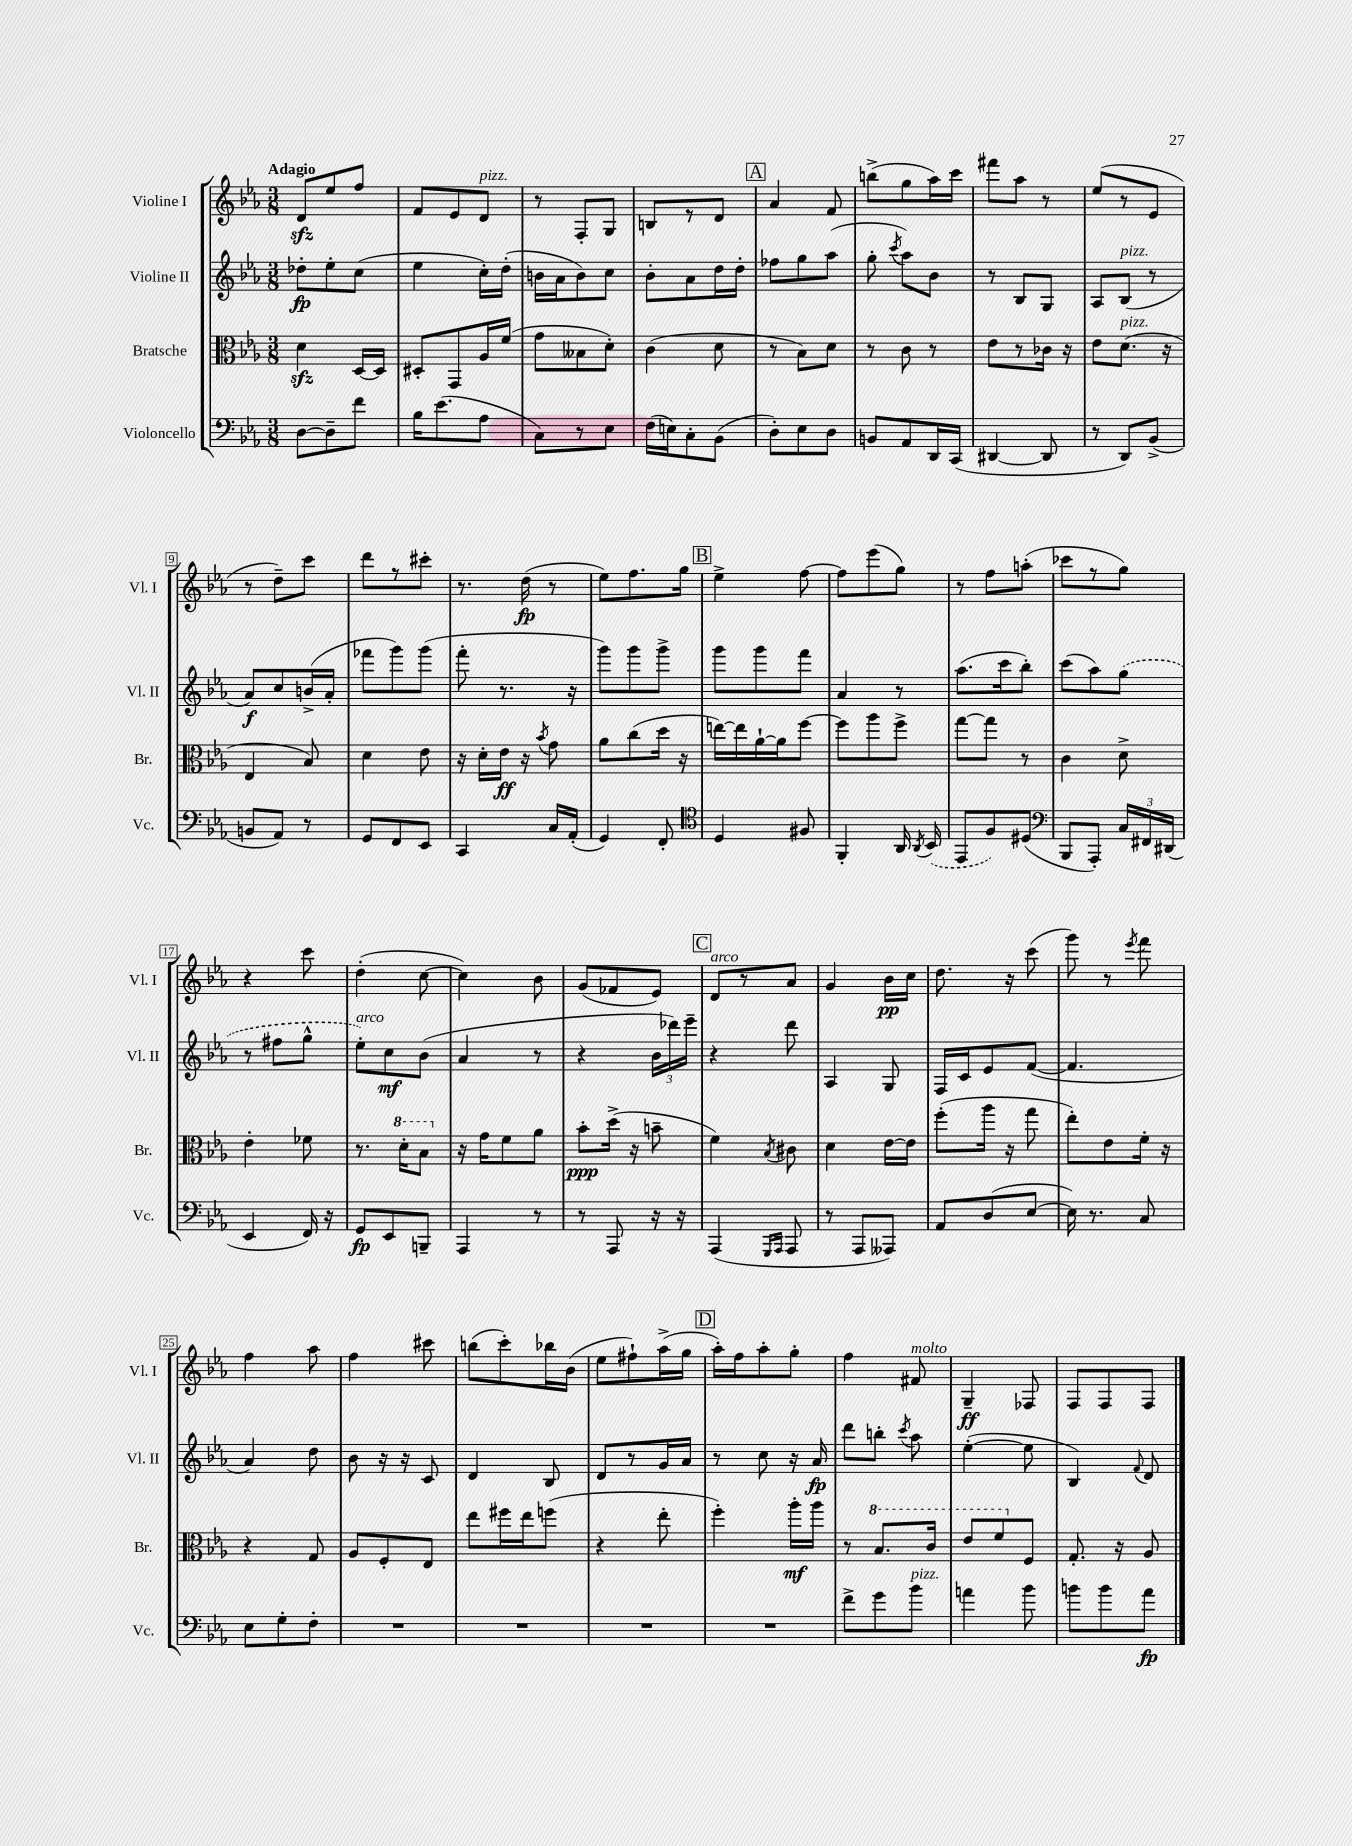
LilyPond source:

<<
\new StaffGroup <<
\new Staff = "s0" \with { instrumentName = "Violine I" shortInstrumentName = "Vl. I" } {
    \clef treble \key ees \major \numericTimeSignature \time 3/8 \tempo "Adagio"
    \autoBeamOff d'8[\sfz ees''8 f''8] |
    f'8[ ees'8 d'8]^\markup { \italic "pizz." } |
    r8 f8[-. g8] |
    b8[ r8 d'8] |
    \mark \markup { \box "A" } aes'4 f'8 |
    b''8[->( g''8 aes''16) c'''16] |
    fis'''8[ aes''8] r8 |
    ees''8[( r8 ees'8] |
    r8 d''8[--) c'''8] |
    d'''8[ r8 cis'''8]-. |
    r8. d''16\fp( r8 |
    ees''8[) f''8. g''16] |
    \mark \markup { \box "B" } ees''4-> f''8~ |
    f''8[ ees'''8( g''8]) |
    r8 f''8[ a''8]-.( |
    ces'''8[ r8 g''8]) |
    r4 c'''8 |
    d''4-.( c''8~ |
    c''4) bes'8 |
    g'8[( fes'8 ees'8]) |
    \mark \markup { \box "C" } d'8[^\markup { \italic "arco" } r8 aes'8] |
    g'4 bes'16[\pp c''16] |
    d''8. r16 c'''8( |
    g'''8) r8 \acciaccatura { ees'''8 } f'''8 |
    f''4 aes''8 |
    f''4 cis'''8 |
    b''8[( c'''8-.) bes''16 bes'16]( |
    ees''8[ fis''8-!) aes''16->( g''16] |
    \mark \markup { \box "D" } aes''16[-.) f''16 aes''8-. g''8]-. |
    f''4 fis'8^\markup { \italic "molto" } |
    g4--\ff fes8 |
    f8[ f8 f8] \bar "|." |
}
\new Staff = "s1" \with { instrumentName = "Violine II" shortInstrumentName = "Vl. II" } {
    \clef treble \key ees \major \numericTimeSignature \time 3/8
    \autoBeamOff des''8[-.\fp ees''8-. c''8]( |
    ees''4 c''16[-.) d''16]-.( |
    b'16[ aes'16 b'8) c''8] |
    bes'8[-. aes'8 d''16 d''16]-. |
    \mark \markup { \box "A" } fes''8[ g''8 aes''8]( |
    g''8-. \acciaccatura { c'''8 } aes''8[) bes'8] |
    r8 bes8[ g8] |
    aes8[ bes8]^\markup { \italic "pizz." }( r8 |
    aes'8[\f) c''8 b'16->( aes'16]-. |
    fes'''8[ g'''8) g'''8]( |
    f'''8-. r8. r16 |
    g'''8[) g'''8 g'''8]-> |
    \mark \markup { \box "B" } g'''8[ g'''8 f'''8] |
    aes'4 r8 |
    aes''8.[( c'''16 bes''8]-.) |
    c'''8[( aes''8) \once \slurDashed g''8]( |
    r8 fis''8[ g''8]-^ |
    ees''8[-.^\markup { \italic "arco" }) c''8\mf bes'8]( |
    aes'4 r8 |
    r4 \tuplet 3/2 { bes'16[ des'''16) ees'''16]-- } |
    \mark \markup { \box "C" } r4 d'''8 |
    aes4 g8 |
    f16[ c'16 ees'8 f'8]~( |
    f'4. |
    aes'4) d''8 |
    bes'8 r16 r16 c'8 |
    d'4 bes8 |
    d'8[ r8 g'16 aes'16] |
    \mark \markup { \box "D" } r8 c''8 r16 aes'16\fp |
    d'''8[ b''8]-. \acciaccatura { c'''8 } aes''8 |
    ees''4~-.( ees''8 |
    bes4) \appoggiatura { f'8 } d'8 \bar "|." |
}
\new Staff = "s2" \with { instrumentName = "Bratsche" shortInstrumentName = "Br." } {
    \clef alto \key ees \major \numericTimeSignature \time 3/8
    \autoBeamOff d'4\sfz d16[~ d16] |
    dis8[-. g,8 aes16 f'16]( |
    g'8[ beses8 d'8]-.) |
    c'4( d'8 |
    \mark \markup { \box "A" } r8 bes8[) d'8] |
    r8 c'8 r8 |
    ees'8[ r8 ces'16] r16 |
    ees'8[ d'8.]^\markup { \italic "pizz." }( r16 |
    ees4 bes8) |
    d'4 ees'8 |
    r16 d'16[-. ees'16]\ff r16 \acciaccatura { bes'8 } g'8 |
    aes'8[ c''8( d''16] r16 |
    \mark \markup { \box "B" } e''16[~) e''16 aes'16~-! aes'16 f''8]~ |
    f''8[ aes''8 f''8]-> |
    g''8[~ g''8] r8 |
    c'4 d'8-> |
    ees'4-. fes'8 |
    r8. \ottava #1 d''16[-. bes'8] \ottava #0 |
    r16 g'16[ f'8 aes'8] |
    bes'8[-.\ppp d''16]->( r16 b'8-- |
    \mark \markup { \box "C" } f'4) \acciaccatura { bes8 } cis'8 |
    d'4 ees'16[~ ees'16] |
    f''8[-.( aes''16] r16 g''8 |
    ees''8[-.) ees'8 f'16]-. r16 |
    r4 g8 |
    aes8[ f8-. ees8] |
    ees''8[ fis''16 ees''16 f''8]( |
    r4 ees''8-. |
    \mark \markup { \box "D" } f''4-.) aes''16[-.\mf aes''16] |
    r8 \ottava #1 bes'8.[ c''16] |
    ees''8[ f''8 \ottava #0 f8] |
    g8.-. r16 aes8 \bar "|." |
}
\new Staff = "s3" \with { instrumentName = "Violoncello" shortInstrumentName = "Vc." } {
    \clef bass \key ees \major \numericTimeSignature \time 3/8
    \autoBeamOff d8[~ d8-- f'8] |
    bes16[ ees'8.( aes8] |
    c8[) r8 ees8] |
    f16[( e16) c8-. bes,8]( |
    \mark \markup { \box "A" } d8[-.) ees8 d8] |
    b,8[ aes,8 d,16 c,16]( |
    dis,4~ dis,8 |
    r8 d,8[) bes,8]->( |
    b,8[ aes,8]) r8 |
    g,8[ f,8 ees,8] |
    c,4 c16[ aes,16]-.( |
    g,4) f,8-. |
    \mark \markup { \box "B" } \clef tenor d4 fis8 |
    f,4-. aes,16 \acciaccatura { aes,8 } \once \slurDashed bes,16( |
    ees,8[ f8) dis8]( |
    \clef bass bes,,8[ aes,,8]-.) \tuplet 3/2 { c16[ fis,16 dis,16]( } |
    ees,4 f,16) r16 |
    g,8[\fp ees,8 b,,8]-- |
    aes,,4 r8 |
    r8 aes,,8 r16 r16 |
    \mark \markup { \box "C" } aes,,4( \grace { g,,16[ aes,,16] } aes,,8 |
    r8 aes,,8[ aeses,,8]) |
    aes,8[ d8( ees8]~ |
    ees16) r8. c8 |
    ees8[ g8-. f8]-. |
    R4. |
    R4. |
    R4. |
    \mark \markup { \box "D" } R4. |
    f'8[-> g'8 bes'8]^\markup { \italic "pizz." } |
    a'4 bes'8 |
    b'8[ b'8 aes'8]\fp \bar "|." |
}
>>
>>
\layout { \context { \Score \override BarNumber.stencil = #(make-stencil-boxer 0.1 0.3 ly:text-interface::print) } }
